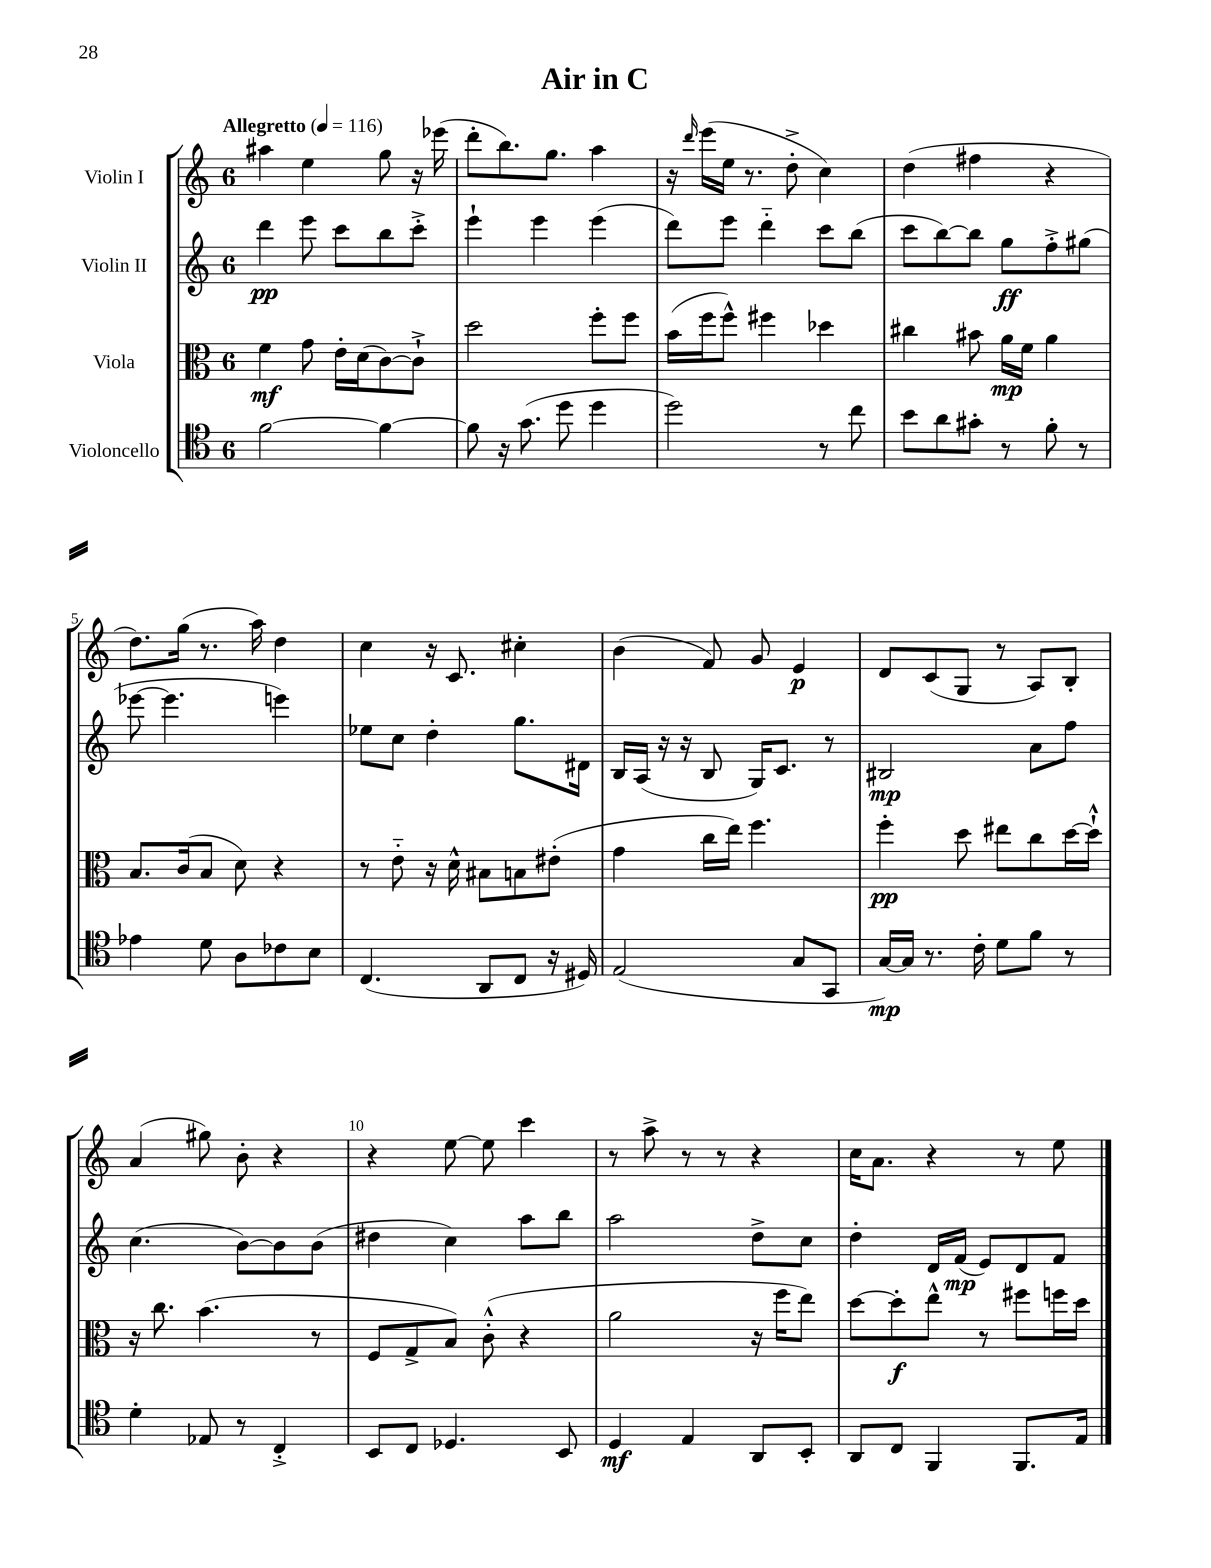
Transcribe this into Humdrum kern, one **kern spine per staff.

**kern	**dynam	**kern	**dynam	**kern	**dynam	**kern	**dynam
*part4	*part4	*part3	*part3	*part2	*part2	*part1	*part1
*staff4	*staff4	*staff3	*staff3	*staff2	*staff2	*staff1	*staff1
*I"Violoncello	*	*I"Viola	*	*I"Violin II	*	*I"Violin I	*
*clefC4	*	*clefC3	*	*clefG2	*	*clefG2	*
*k[]	*	*k[]	*	*k[]	*	*k[]	*
*M6/8	*	*M6/8	*	*M6/8	*	*M6/8	*
*MM116	*	*MM116	*	*MM116	*	*MM116	*
=1	=1	=1	=1	=1	=1	=1	=1
!	!	!	!	!	!	!LO:TX:a:B:t=Allegretto	!
[2f\	.	4f\	mf	4ddd\	pp	4aa#X\	.
.	.	8g\	.	8eee\	.	4ee\	.
.	.	16e'\LL	.	8ccc\L	.	.	.
.	.	(16d\J	.	.	.	.	.
4f\_	.	[8c\)	.	8bb\	.	8gg\	.
.	.	8c`^\J]	.	8ccc'^\J	.	16r	.
.	.	.	.	.	.	(16eee-X\	.
=2	=2	=2	=2	=2	=2	=2	=2
8f\]	.	2dd\	.	4eee`\	.	8ddd'\L	.
16r	.	.	.	.	.	8.bb\)	.
(8.g\	.	.	.	.	.	.	.
.	.	.	.	4eee\	.	.	.
.	.	.	.	.	.	8.gg\J	.
8dd\	.	.	.	.	.	.	.
4dd\	.	8ff'\L	.	(4eee\	.	4aa\	.
.	.	8ff\J	.	.	.	.	.
=3	=3	=3	=3	=3	=3	=3	=3
2dd\)	.	(16b\LL	.	8ddd\L)	.	16r	.
.	.	.	.	.	.	16qqddd/	.
.	.	16ff\J	.	.	.	(16eee\LL	.
.	.	8ff^^\J)	.	8eee\J	.	16ee\JJ	.
.	.	.	.	.	.	8.r	.
.	.	4ff#X\	.	4ddd\	.	.	.
.	.	.	.	.	.	8dd'^\	.
8r	.	4dd-X\	.	8ccc\L	.	4cc\)	.
8cc\	.	.	.	(8bb\J	.	.	.
=4	=4	=4	=4	=4	=4	=4	=4
8b\L	.	4cc#X\	.	8ccc\L	.	(4dd\	.
8a\	.	.	.	[8bb\)	.	.	.
8g#X'\J	.	8b#X\	.	8bb\J]	.	4ff#X\	.
8r	.	16a\LL	mp	8gg\L	ff	.	.
.	.	16f\JJ	.	.	.	.	.
8f'\	.	4a\	.	8ff'^\	.	4r	.
8r	.	.	.	(8gg#X\J	.	.	.
!!LO:LB:g=z
=5	=5	=5	=5	=5	=5	=5	=5
4e-X\	.	8.B/L	.	[8eee-X\	.	8.dd\L)	.
.	.	.	.	4.eee-\]	.	.	.
.	.	(16c/k	.	.	.	(16gg\Jk	.
8d\	.	8B/J	.	.	.	8.r	.
8A\L	.	8d\)	.	.	.	.	.
.	.	.	.	.	.	16aa\)	.
8c-X\	.	4r	.	4eeen\)	.	4dd\	.
8B\J	.	.	.	.	.	.	.
=6	=6	=6	=6	=6	=6	=6	=6
(4.C/	.	8r	.	8ee-X\L	.	4cc\	.
.	.	8e\	.	8cc\J	.	.	.
.	.	16r	.	4dd'\	.	16r	.
.	.	16d^^\	.	.	.	8.c/	.
8AA/L	.	8B#X\L	.	.	.	.	.
8C/J	.	8Bn\	.	8.gg\L	.	4cc#X'\	.
16r	.	(8e#X'\J	.	.	.	.	.
16D#X/)	.	.	.	16d#X\Jk	.	.	.
=7	=7	=7	=7	=7	=7	=7	=7
(2E/	.	4g\	.	16B/LL	.	(4b\	.
.	.	.	.	(16A/JJ	.	.	.
.	.	.	.	16r	.	.	.
.	.	.	.	16r	.	.	.
.	.	16cc\LL	.	8B/	.	8f/)	.
.	.	16ee\JJ)	.	.	.	.	.
.	.	4.ff\	.	16G/KL)	.	8g/	.
.	.	.	.	8.c/J	.	.	.
8G/L	.	.	.	.	.	4e/	p
8GG/J	.	.	.	8r	.	.	.
=8	=8	=8	=8	=8	=8	=8	=8
[16G/LL)	mp	4ff'\	pp	2B#X/	mp	8d/L	.
16G/JJ]	.	.	.	.	.	.	.
8.r	.	.	.	.	.	(8c/	.
.	.	8dd\	.	.	.	8G/J	.
16c'\	.	.	.	.	.	.	.
8d\L	.	8ee#X\L	.	.	.	8r	.
8f\J	.	8cc\	.	8a\L	.	8A/L)	.
8r	.	[16dd\L	.	8ff\J	.	8B'/J	.
.	.	16dd`^^\JJ]	.	.	.	.	.
!!LO:LB:g=z
=9	=9	=9	=9	=9	=9	=9	=9
4d'\	.	16r	.	(4.cc\	.	(4a/	.
.	.	8.cc\	.	.	.	.	.
8E-X/	.	(4.b\	.	.	.	8gg#X\)	.
8r	.	.	.	[8b\L)	.	8b'\	.
4C'^/	.	.	.	8b\]	.	4r	.
.	.	8r	.	(8b\J	.	.	.
=10	=10	=10	=10	=10	=10	=10	=10
8BB/L	.	8F/L	.	4dd#X\	.	4r	.
8C/J	.	8G^/	.	.	.	.	.
4.D-X/	.	8B/J)	.	4cc\)	.	[8ee\	.
.	.	(8c'^^\	.	.	.	8ee\]	.
.	.	4r	.	8aa\L	.	4ccc\	.
8BB/	.	.	.	8bb\J	.	.	.
=11	=11	=11	=11	=11	=11	=11	=11
4D/	mf	2a\	.	2aa\	.	8r	.
.	.	.	.	.	.	8aa^\	.
4E/	.	.	.	.	.	8r	.
.	.	.	.	.	.	8r	.
8AA/L	.	16r	.	8dd^\L	.	4r	.
.	.	16ff\KL	.	.	.	.	.
8BB'/J	.	8ee\J)	.	8cc\J	.	.	.
=12	=12	=12	=12	=12	=12	=12	=12
8AA/L	.	[8dd\L	.	4dd'\	.	16cc\KL	.
.	.	.	.	.	.	8.a\J	.
8C/J	.	8dd'\]	f	.	.	.	.
4FF/	.	8ee^^\J	.	16d/LL	.	4r	.
.	.	.	.	(16f/JJ	mp	.	.
.	.	8r	.	8e/L)	.	.	.
8.FF/L	.	8ff#X\L	.	8d/	.	8r	.
.	.	16ffn\L	.	8f/J	.	8ee\	.
16E/Jk	.	16dd\JJ	.	.	.	.	.
==	==	==	==	==	==	==	==
*-	*-	*-	*-	*-	*-	*-	*-
